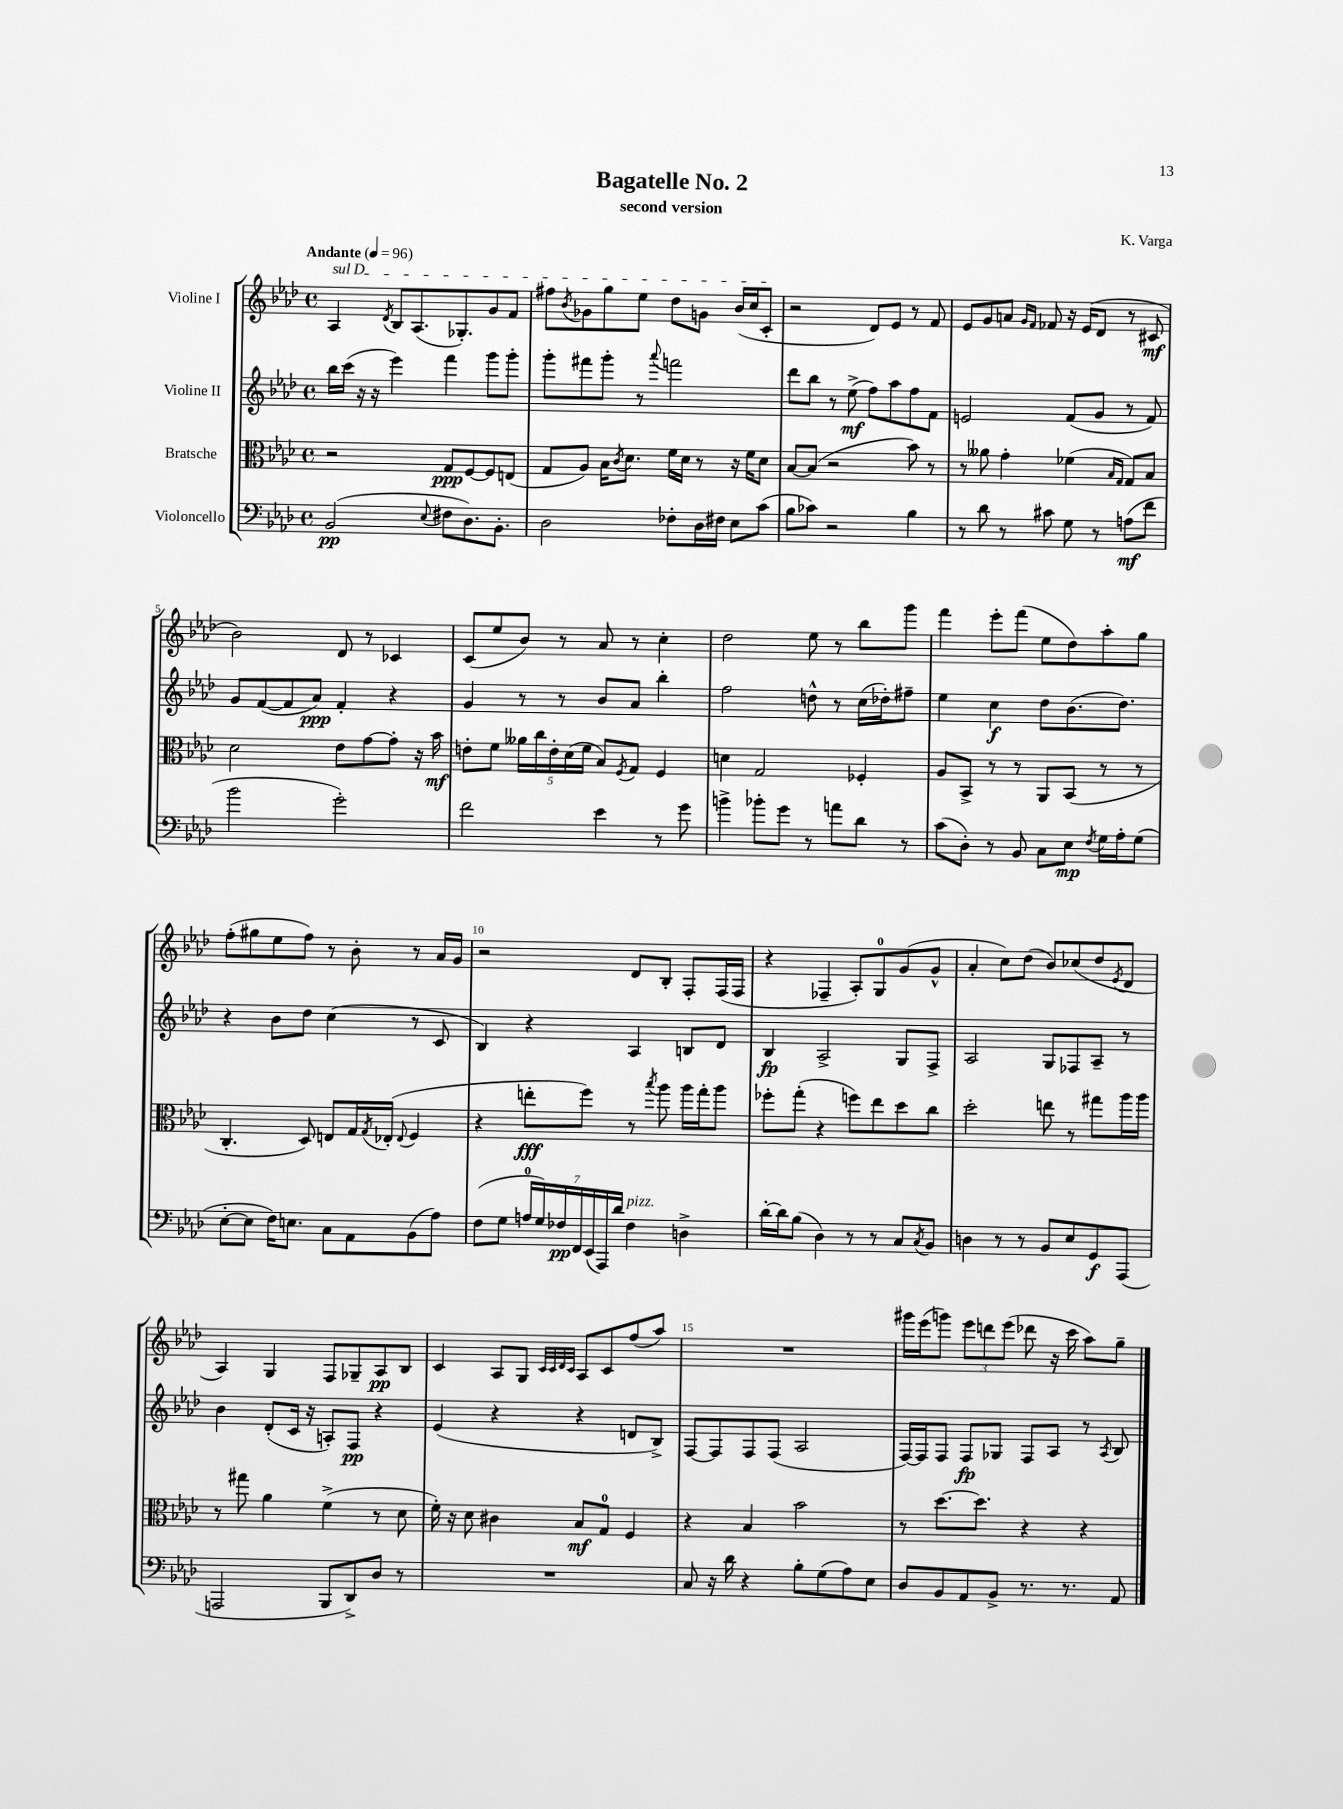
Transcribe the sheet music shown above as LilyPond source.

\header { title = "Bagatelle No. 2" composer = "K. Varga" subtitle = "second version" }
<<
\new StaffGroup <<
\new Staff = "s0" \with { instrumentName = "Violine I" } {
    \clef treble \key aes \major \defaultTimeSignature \time 4/4 \tempo "Andante" 4 = 96
    \once \override TextSpanner.bound-details.left.text = \markup { \italic "sul D" } aes4\startTextSpan \acciaccatura { des'8 } bes8 aes8.( ges8.-.) g'8 f'8 |
    fis''8 \acciaccatura { bes'8 } ges'8 g''8 ees''8 des''8 g'8 bes'16( c''16 c'8-.\stopTextSpan |
    r2 des'8) ees'8 r8 f'8 |
    ees'8 g'8 a'8 \grace { g'16 f'16 } fes'8 r16 ees'16( des'8 r8 cis'8\mf |
    bes'2) des'8 r8 ces'4 |
    c'8( ees''8 bes'8) r8 aes'8 r8 c''4-. |
    des''2 ees''8 r8 bes''8 g'''8 |
    f'''4 ees'''8-. f'''8( ees''8 des''8) aes''8-. g''8 |
    f''8-.( gis''8 ees''8 f''8) r8 bes'8-. r8 aes'16 g'16 |
    r2 des'8 bes8-. f8-. f16( f16 |
    r4 fes4-- aes8-.) g8-0 g'8( g'8-^ |
    aes'4-. c''8) des''8( bes'8) ces''8( des''8 \acciaccatura { ees'8 } des'8 |
    aes4) g4 f8 ges8-- aes8\pp bes8 |
    c'4 aes8 g8 \grace { c'32 c'32 des'32 c'32 } aes8 c'8 f''8( aes''8) |
    R1 |
    gis'''16 ees'''16( g'''8) \tuplet 3/2 { ees'''8 d'''8 ees'''8( } des'''8 r16 c'''16 aes''8) g''8-- \bar "|." |
}
\new Staff = "s1" \with { instrumentName = "Violine II" } {
    \clef treble \key aes \major \defaultTimeSignature \time 4/4
    bes''16 c'''16( r16 r16 ees'''4) f'''4 g'''8 g'''8-. |
    g'''8-. fis'''8 g'''8-. r8 \appoggiatura { aes'''8 } f'''2 |
    des'''8 bes''8 r8 ees''8->\mf( f''8) aes''8 f''8 f'8 |
    e'2 f'8( g'8 r8 f'8) |
    g'8 f'8~( f'8 aes'8\ppp) f'4-. r4 |
    g'4 r8 r8 bes'8 aes'8 bes''4-. |
    f''2 d''8-^ r8 c''16( des''16-.) fis''8-- |
    ees''4 c''4\f des''8 bes'8.( des''8.) |
    r4 bes'8 des''8 c''4( r8 c'8 |
    bes4) r4 aes4 b8 des'8 |
    bes4\fp aes2-> g8 f8-> |
    aes2 g8 fes8 aes8-- r8 |
    bes'4 des'8-.( c'16 r16 a8-.) f8\pp r4 |
    ees'4( r4 r4 d'8 bes8->) |
    f8~ f8 f8 f8( aes2 |
    f16~) f16 f8 f8\fp ges8 f8 aes8 r8 \acciaccatura { aes8 } bes8 \bar "|." |
}
\new Staff = "s2" \with { instrumentName = "Bratsche" } {
    \clef alto \key aes \major \defaultTimeSignature \time 4/4
    r2 g8\ppp f8~ f8 e8( |
    g8 aes8) bes16 \acciaccatura { c'8 } des'8. f'16 des'16 r8 r16 f'16 des'8 |
    bes8~ bes8( r2 bes'8) r8 |
    r8 aeses'8 g'4-. fes'4( \grace { bes16 g16 } g8) bes8 |
    des'2 ees'8 g'8~ g'8-. r16 bes'16\mf |
    e'8-. f'8 \tuplet 5/4 { aeses'16 c''16 e'16-. des'16( f'16 } bes8) \acciaccatura { f8 } g8 f4 |
    d'4 g2 fes4-. |
    aes8 bes,8-> r8 r8 aes,8 bes,8( r8 r8 |
    c4.-. des8) e8 g16 \acciaccatura { g8 } ees16-.( \appoggiatura { ees8 } f4 |
    r4 e''8-.\fff f''8) r8 \acciaccatura { bes''8 } aes''8 aes''16 g''16-. aes''8 |
    fes''8-. g''8-.( r4 f''8) ees''8 des''8 c''8 |
    des''2-. e''8 r8 gis''8 aes''16 aes''16 |
    r8 gis''8 aes'4 f'4->( r8 des'8 |
    f'16-.) r16 des'8 cis'4 bes8\mf g8-0 f4 |
    r4 bes4 bes'2 |
    r8 des''8.~ des''8. r4 r4 \bar "|." |
}
\new Staff = "s3" \with { instrumentName = "Violoncello" } {
    \clef bass \key aes \major \defaultTimeSignature \time 4/4
    bes,2\pp( \appoggiatura { ees8 } fis8 des8.) bes,8.-. |
    des2 fes8-. des16 fis16 ees8 c'8( |
    bes8 ces'8) r2 bes4 |
    r8 des'8 r8 cis'8 g8 r8 a8\mf( f'8 |
    bes'2 g'2-.) |
    f'2 ees'4 r8 g'8 |
    b'4-> bes'8-. g'8 r8 a'8 des'8 r8 |
    c'8( des8-.) r8 bes,8 c8 ees8\mp \acciaccatura { f8 } g16 aes16-. g8( |
    ees8~-. ees8 f16) e8. c8 aes,8 bes,8( aes8) |
    f8( g8 \tuplet 7/4 { a16-0 g16) fes16\pp f,16 ees,16( aes,,16) des'16 } fes4^\markup { \italic "pizz." } d4-> |
    des'16~-. des'16 bes8( des4) r8 r8 c8 \acciaccatura { c8 } bes,8 |
    d4 r8 r8 bes,8 ees8 g,8\f aes,,8( |
    a,,2 bes,,8 des,8->) des8 r8 |
    R1 |
    c8 r16 des'16 r4 bes8-. g8( aes8) ees8 |
    des8 bes,8 aes,8 bes,8-> r8. r8. aes,8 \bar "|." |
}
>>
>>
\layout { \context { \Score \override BarNumber.break-visibility = ##(#f #t #t) barNumberVisibility = #(every-nth-bar-number-visible 5) } }
